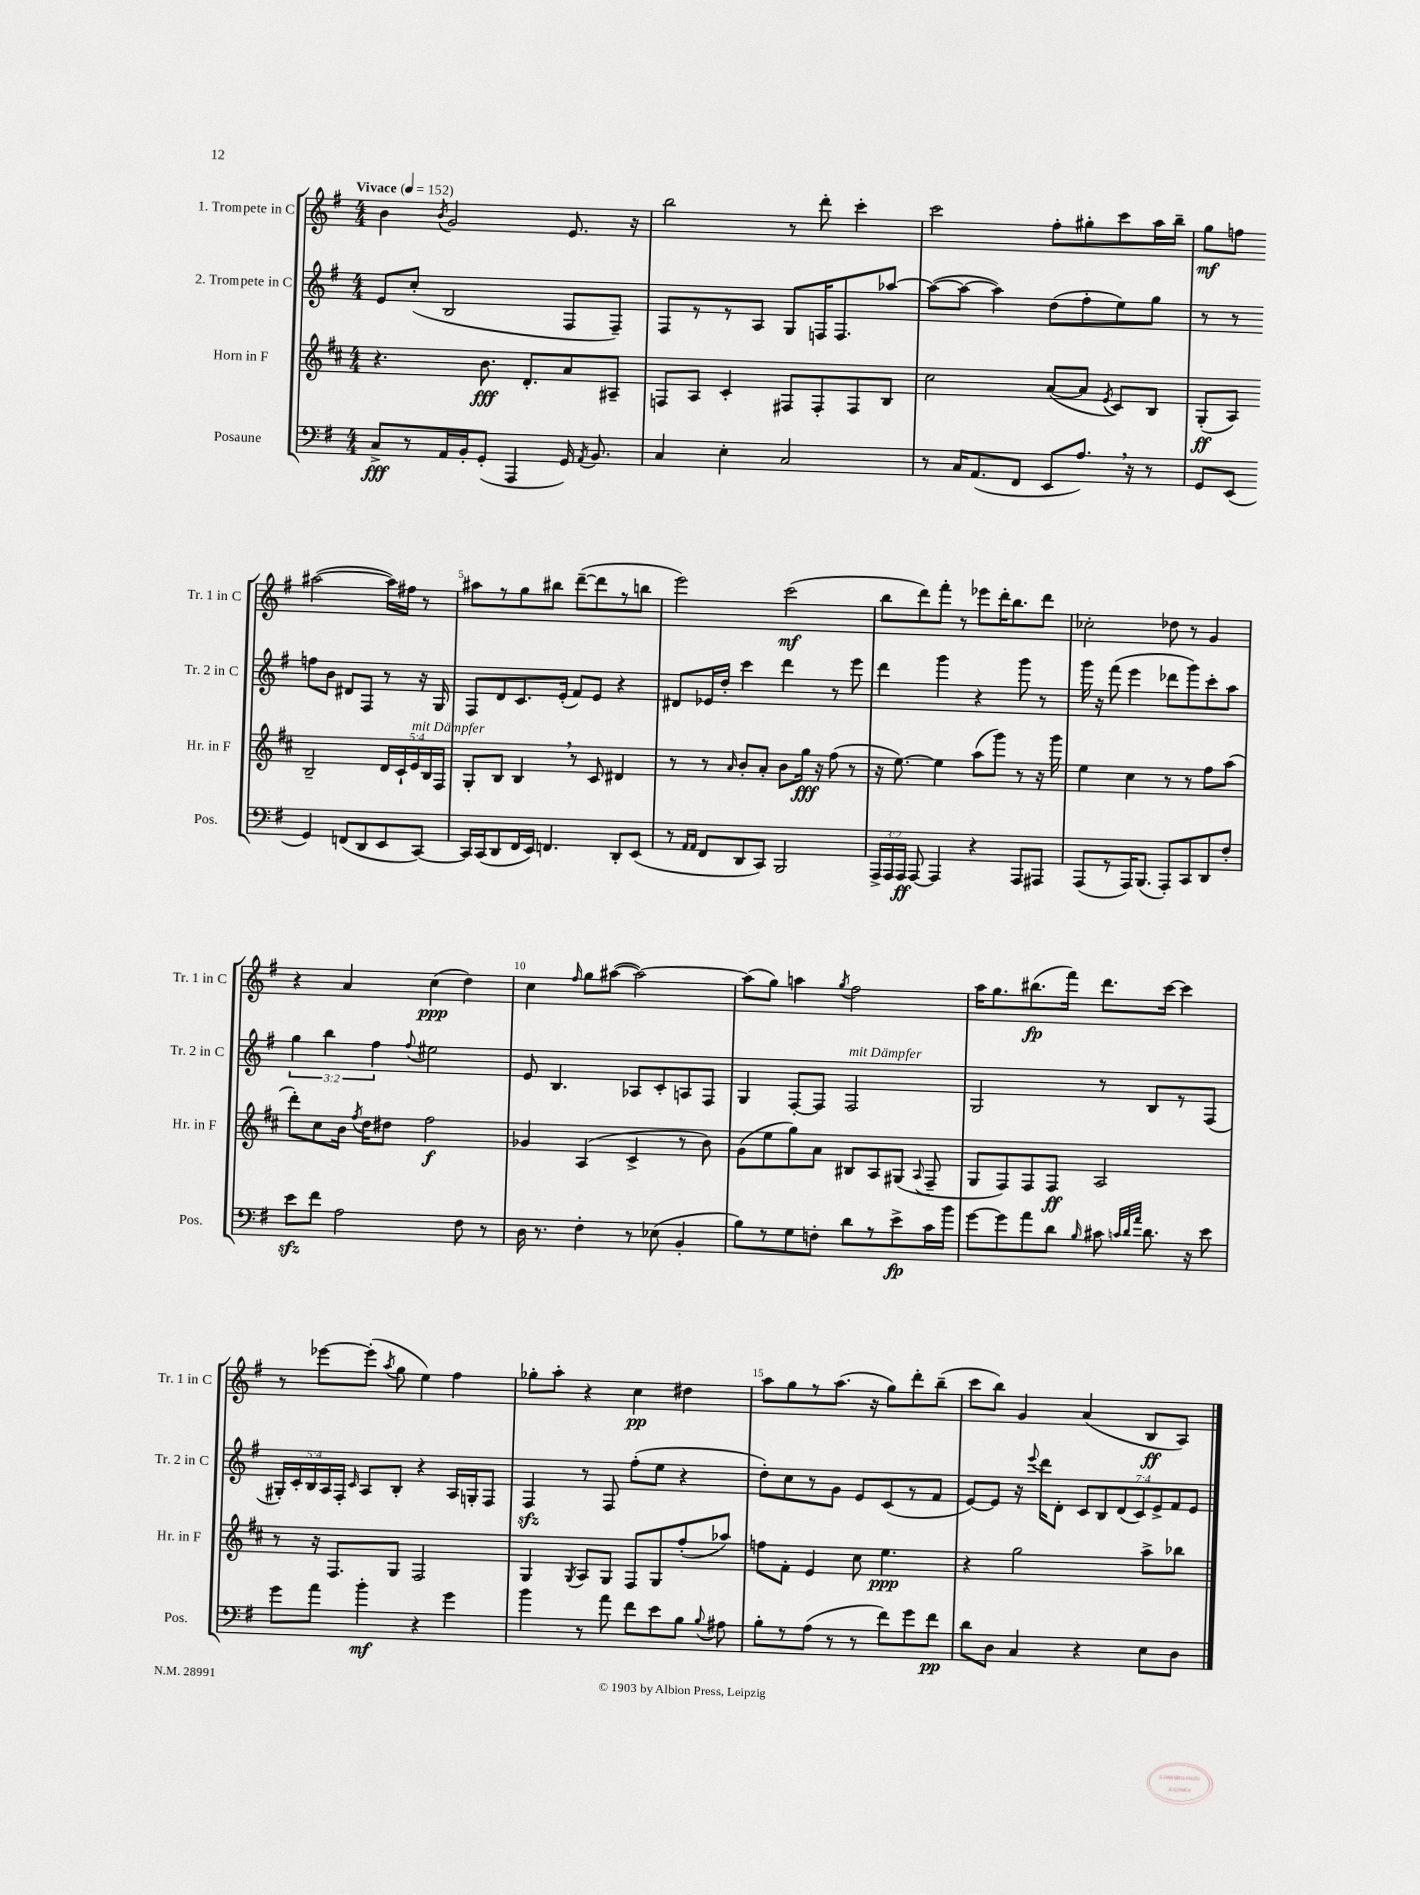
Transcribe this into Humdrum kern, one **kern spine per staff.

**kern	**kern	**kern	**kern
*staff4	*staff3	*staff2	*staff1
*clefF4	*clefG2	*clefG2	*clefG2
*k[f#]	*k[f#c#]	*k[f#]	*k[f#]
*M4/4	*M4/4	*M4/4	*M4/4
*MM152	*MM152	*MM152	*MM152
8C^	4.r	8e	4b
8r	.	(8cc'	.
.	.	.	8qb
16AA	.	2B	2g
16BB'	.	.	.
(8GG'	8.b	.	.
4AAA	.	.	.
.	8.d'	.	.
16GG)	8a	8F#	8.e
8qAA	.	.	.
8.BB	.	.	.
.	8A#~	8F#~)	.
.	.	.	16r
=	=	=	=
4C	8F	8F#	2bb
.	8A	8r	.
4E'	4c#'	8r	.
.	.	8A	.
2C	8F#	8G	8r
.	8F#'	16F	8ddd'
.	.	8.F	.
.	8F#	.	4ccc'
.	8B	[8aa-	.
=	=	=	=
8r	2cc#	(8aa-_	2ccc
16C	.	8aa-_	.
(8.AA	.	.	.
.	.	4aa-])	.
8FF#	.	.	.
8EE	([8a	(8dd	8ff#'
8.A)	8a]	8ff#'	8gg#'
.	8qe	.	.
.	8c#)	8ee)	8ccc
16r	.	.	.
8r	8B	8gg	16aa
.	.	.	16bb~
=	=	=	=
8GG	(8G'	8r	8gg
(8EE	8A)	8r	8ff
4GG)	2B~	8ff	([2aa#
.	.	8b	.
(8FF	.	8d#	.
8DD	.	8F#	.
8EE	20d	8r	16aa#])
.	20c#`	.	.
.	.	.	16ff#
.	20e	.	.
[8CC)	.	16r	8r
.	20B	.	.
.	.	16G	.
.	20F#	.	.
=	=	=	=
16CC]	8G'	8F#	8aa#
(16CC	.	.	.
8DD	8B	8d	8r
16FF#	4B	8.c	8gg
16EE)	.	.	.
4.FF	.	.	8bb#
.	.	(16e'	.
.	8r	8f#)	([8ddd~
.	8c#	8e	8ddd]
8DD'	4d#	4r	8r
(8EE	.	.	8bb
=	=	=	=
8r	8r	8d#	2eee)
16qqAA	.	.	.
16qqAA	.	.	.
8FF#	8r	16e-	.
.	.	16dd'	.
.	16qqa	.	.
8DD	8b'	4ccc	.
8CC)	8a'	.	.
2BBB	8b	4ddd	(2ccc
.	16gg	.	.
.	16r	.	.
.	(8ff#	8r	.
.	8r	8eee	.
=	=	=	=
24AAA^	16r	4ddd	8bb
24AAA	.	.	.
.	[8.ee)	.	.
24AAA	.	.	.
[8AAA	.	.	8ddd)
4AAA]	4ee]	4ggg	8fff#'
.	.	.	8r
4r	(8aa	4r	8eee-
.	8ggg)	.	16ddd'
.	.	.	8.bb
8AAA	8r	8ggg	.
8AAA#	16r	8r	8ddd
.	16ggg	.	.
=	=	=	=
(8AAA	4ee	16ggg	2cc-'
.	.	16r	.
8r	.	(8fff#	.
16AAA)	4cc#	4eee	.
(8.BBB	.	.	.
8AAA')	8r	8ddd-	8dd-
8CC	8r	8ggg)	8r
8DD	8ff#	8ccc'	4g
8F#'	(8aa	8aa	.
=	=	=	=
8e	8ddd')	6gg	4r
8f#	8cc#	.	.
.	.	6bb	.
2A	16b	.	4a
.	8qff#	.	.
.	16dd	.	.
.	.	6ff#	.
.	8dd#	.	.
.	.	8qqff#	.
.	2ff#	2ee#	(4cc
8F#	.	.	4dd)
8r	.	.	.
=	=	=	=
16D	4g-	8e	4cc
8.r	.	.	.
.	.	4.B	.
.	.	.	16qqff#
4F#'	(4A	.	8gg
.	.	.	([8aa#
8r	4c#^	8A-	2aa#_)
(8E-	.	8c'	.
4BB'	8r	8A	.
.	8b)	8F#	.
=	=	=	=
8B)	(8g	4G	(8aa#]
8r	8ee	.	8gg)
8G	8gg)	[8F#'	4aa
8F'	8a	8F#]	.
.	.	.	8qgg
8d	8B#	2F#	2ff#
8r	8A	.	.
8e^	(8G#	.	.
.	8qqA	.	.
16c	8F#~	.	.
16b	.	.	.
=	=	=	=
[8g	8G	2G	16aa
.	.	.	8.gg
8g]	8F#)	.	.
8a	8F#	.	(8.bb#
8d	8F#	.	.
.	.	.	16fff#)
16qqB	.	.	.
8c#	2A	8r	8.ddd
32qqc	.	.	.
32qqd	.	.	.
32qqa	.	.	.
8.d	.	8B	.
.	.	.	[16ccc
.	.	8r	4ccc]
16r	.	.	.
8e	.	(8F#	.
=	=	=	=
8g	8r	20G#')	8r
.	.	20c'	.
.	.	20B	.
8a	16r	.	[8eee-
.	.	20A	.
.	8.F#	.	.
.	.	20F#'	.
.	.	16qqc	.
4b'	.	8A	(8eee-']
.	.	.	8qaa
.	8G	8B'	8gg
4r	2F#	4r	4ee)
4g	.	16A	4ff#
.	.	16G'	.
.	.	8F#	.
=	=	=	=
4b	4G	4F#	8gg-'
.	.	.	8aa'
.	8qG	.	.
8r	8A	8r	4r
8a	8G	8F#	.
8f#	8F#	(8ff#'	4cc
8e	8G	8ee	.
8B	(8ff#'	4r	4dd#
8qqB	.	.	.
8A#	8aa-)	.	.
=	=	=	=
8B'	8ff	8dd')	8aa
8r	8f#'	8cc	8gg
(8A	4e	8r	8r
8r	.	8g	(8.aa
8r	8cc#	8e	.
.	.	.	16r
8f#)	4.ee	(8c	8gg)
8g	.	8r	8ddd'
8f#	.	8f#	(8bb~
=	=	=	=
8d	4r	[8e)	8ccc
8D	.	8e]	8bb)
4C	2gg	16r	4g
.	.	8qqeee	.
.	.	16ddd	.
.	.	8d'	.
4r	.	14c	(4a
.	.	14B	.
.	.	(14d	.
.	.	14c)	.
8E	8aa^	.	8B
.	.	14e^	.
.	.	14f#	.
8D	8bb-	.	8A)
.	.	14e	.
==	==	==	==
*-	*-	*-	*-
